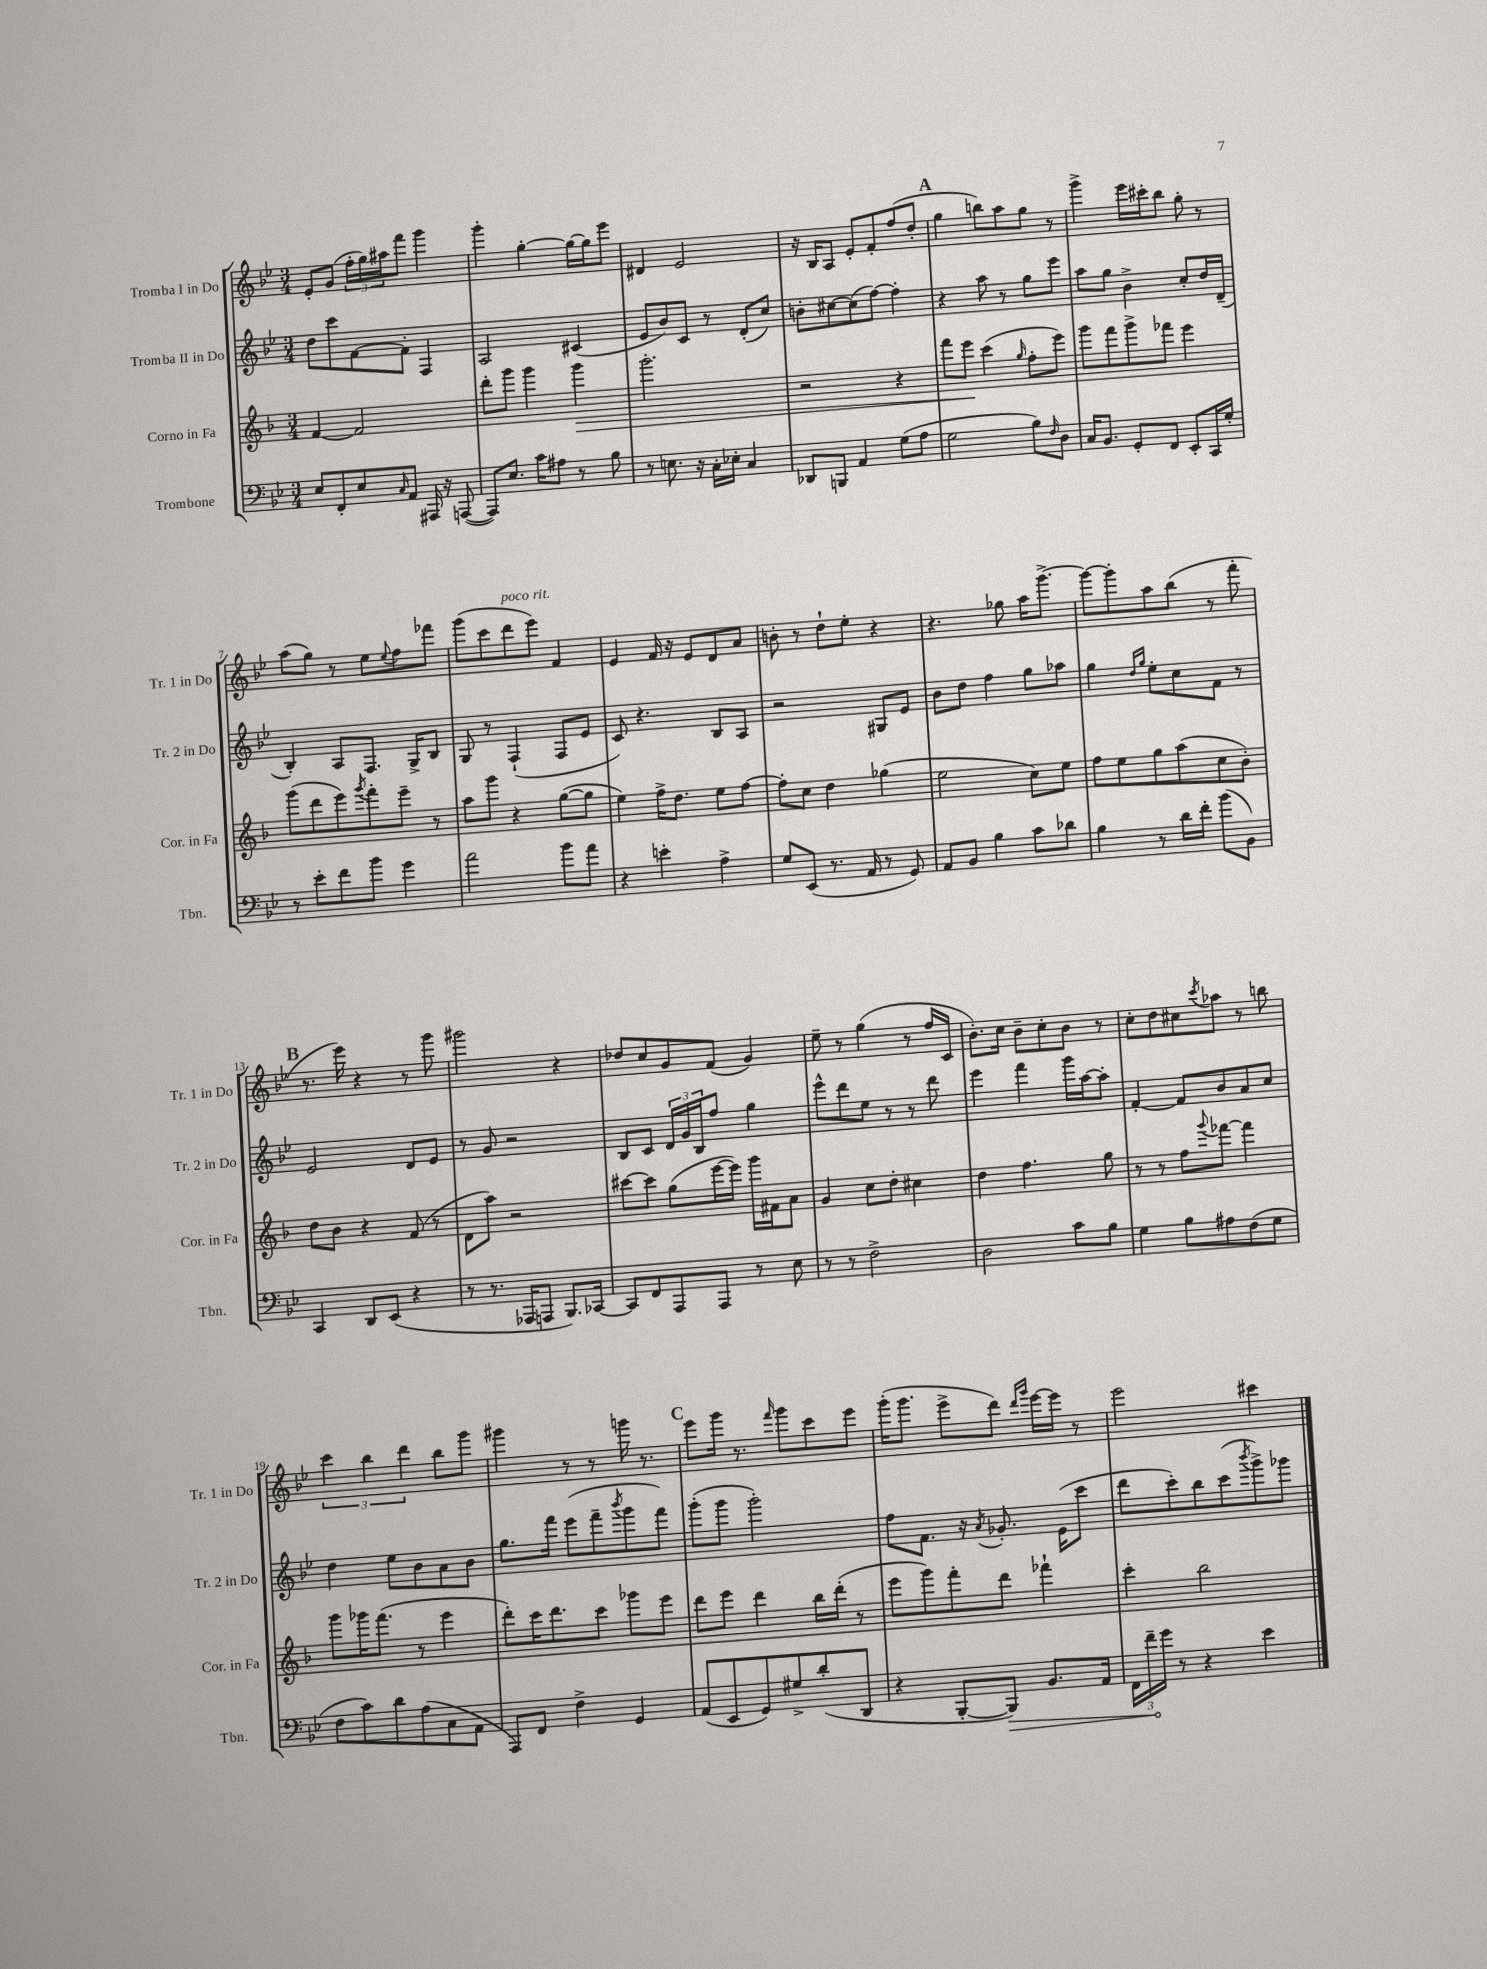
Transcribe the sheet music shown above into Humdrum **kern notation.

**kern	**kern	**kern	**kern
*staff4	*staff3	*staff2	*staff1
*clefF4	*clefG2	*clefG2	*clefG2
*k[b-e-]	*k[b-]	*k[b-e-]	*k[b-e-]
*M3/4	*M3/4	*M3/4	*M3/4
8E-	[4f	8dd	8e-'
8FF'	.	8ccc	(8g
8E-	2f]	[8f	24ff'
.	.	.	24gg)
.	.	.	24aa#
16qqC	.	.	.
8AA	.	8f']	8fff
16AAA#	.	4F	4ggg
16r	.	.	.
([8AAA	.	.	.
=	=	=	=
8AAA])	8ddd'	2A	4ggg'
8.E-	8ggg	.	.
.	4ggg	.	[4gg'
16c	.	.	.
8A#	.	.	.
8r	4ggg	(4c#	16gg_
.	.	.	16gg]
8B-	.	.	8eee-
=	=	=	=
8r	2.ggg'	8e-	4d#
8.E	.	8b-)	.
.	.	8c	2e-
16r	.	.	.
16C'	.	8r	.
16E-'	.	.	.
4C	.	(8d'	.
.	.	8cc)	.
=	=	=	=
8DD-	2r	8b'	16r
.	.	.	16B-
8BBB	.	[8cc#	8A
4AA	.	(8cc#]	8e-'
.	.	[8ff)	8f'
(8G	4r	4ff']	(8ff
8A	.	.	8dd'
=	=	=	=
2G	8fff	4r	4gg
.	8eee	.	.
.	(4ccc	8aa	8bb)
.	.	8r	8aa
.	16qqgg	.	.
8B-)	8ff'	8gg	8gg
16qqF	.	.	.
8D	8eee)	8eee-	8r
=	=	=	=
16C	8ggg	8aa	4ggg^
8.BB-	.	.	.
.	8fff	8gg	.
8GG'	8ggg^	4b-^	16eee-
.	.	.	16ccc#'
8FF	8fff-	.	8bb-
8EE-'	4eee	8cc'	8gg'
16CC	.	16dd	8r
16G'	.	(16d~	.
=	=	=	=
8r	(8ggg	4B-')	(8aa
8e-'	8ddd	.	8gg)
8f	8eee)	8A	8r
.	8qggg	.	.
8b-	8fff'	8.F	8ee-
.	.	.	8qqee-
4g	8eee~	.	8ff
.	.	16G^	.
.	8r	8B-	8fff-
=	=	=	=
2a	8aa	8G	(8ggg
.	8ggg	8r	8ccc
.	4r	(4F`	8ddd
.	.	.	8eee-)
8b-	([8gg	8F	4f
8a	8gg]	8e-	.
=	=	=	=
4r	4ee)	8c)	4e-
.	.	4.r	.
4e'	16ff^	.	16f
.	8.dd	.	16r
.	.	.	8e-
4A^	8ee	8B-	8d
.	[8ff	8A	8a
=	=	=	=
8G	8ff']	2r	8b'
(8EE-	8cc	.	8r
8.r	4dd	.	8dd`
.	.	.	8ee-'
16AA	.	.	.
8r	(4gg-	8G#	4r
8GG)	.	8e-	.
=	=	=	=
8AA	2ee	8b-	4.r
8BB-	.	8dd	.
4B-	.	4ff	.
.	.	.	8gg-
8c	8cc)	8gg	16aa
.	.	.	[8.ggg^
8d-	8ee	8aa-	.
=	=	=	=
4B-	8ff	4gg	8ggg_
.	8ee	.	8ggg']
.	.	16qqdd	.
.	.	16qqgg	.
8r	8gg	8ee-'	8aa
16d	(8aa	8cc	(8bb-
16f'	.	.	.
(8b-	8cc	8f	8r
8BB-)	8b-')	8r	8fff'
=	=	=	=
4CC	8dd	2e-	8.r
.	8b-	.	.
.	.	.	16eee-)
8DD	4r	.	4r
(8EE-	.	.	.
4r	(8f	8d	8r
.	8r	8e-	8ggg
=	=	=	=
8r	8d	8r	2ggg#
8.r	8aa)	8g	.
.	2r	2r	.
16AAA-	.	.	.
8AAA	.	.	.
8.BBB-)	.	.	4r
[16CC-	.	.	.
=	=	=	=
8CC-]	[8ccc#	8B-	8dd-
8FF	8ccc#]	8c	8cc
8AAA	(8gg	24d	8g
.	.	24g	.
.	.	24B-	.
8AAA	[16eee	8ff	(8f
.	16eee])	.	.
8r	16ggg	4gg	4g)
.	16f#	.	.
8E-	8a	.	.
=	=	=	=
8r	4g	8eee-^^	8ee-~
8r	.	8ddd	8r
2F^	8cc	8ee-	(4gg
.	8dd'	8r	.
.	4cc#	8r	8r
.	.	8ddd	16ff
.	.	.	16c
=	=	=	=
2D	4dd	4eee-	8.b-')
.	.	.	16cc
.	4.ff	4fff	8b-~
.	.	.	8cc'
8c	.	16ggg	8b-
.	.	[16aa	.
8B-	8gg	8aa']	8r
=	=	=	=
4G	8r	[4f'	8cc'
.	8r	.	8dd
8B-	8ff	8f]	8cc#
.	8qqggg	.	8qccc
8A#	[8fff-	8b-	8aa-
(8F	4fff-]	8a	8r
8G	.	8cc	8bb
=	=	=	=
8F	8ggg	4dd	6ccc
8c)	16ggg-	.	.
.	.	.	6bb-
.	(8.fff	.	.
8d	.	8ee-	.
.	.	.	6ddd
(8A	8r	8b-	.
8C	4eee	8a	8bb-
8AA	.	8b-	8ggg
=	=	=	=
8AAA)	8ddd')	8.gg	4ggg#
8FF	16ccc	.	.
.	8.ddd	16fff	.
4F^	.	(8eee-	8r
.	8ccc	8fff~	8r
.	.	8qbbb-	.
4GG	8ggg-	8ggg	16ggg
.	.	.	8.r
.	8eee	8fff)	.
=	=	=	=
(8AA	8ddd	(8ggg'	8eee-
8EE-	8eee	8ggg	16ggg
.	.	.	8.r
8GG)	4ddd	2ggg')	.
.	.	.	16qqfff
8G#^	.	.	8ggg
(8d'	16bb-	.	8ccc
.	(16ddd'	.	.
8DD	8r	.	8eee-
=	=	=	=
4r	8eee	8ff	(16ggg'
.	.	.	8.ggg
.	8ggg)	8.f	.
[8BBB-'	8fff'	.	8eee-^
.	.	16r	.
.	.	8qa	.
8BBB-])	8ddd	8.g-'	8ddd)
.	.	.	16qqddd
.	.	.	16qqggg
8.BB-	4fff-`	.	[16eee-
.	.	(16e-	16eee-]
.	.	8ccc	8r
16AA	.	.	.
=	=	=	=
24FF	4ccc'	8ddd	2eee-
24f~	.	.	.
24g	.	.	.
8r	.	8ccc')	.
4r	2bb-	8bb-	.
.	.	(8ccc	.
.	.	8qbbb-	.
4e-	.	8ggg^)	4ccc#
.	.	8ggg-	.
==	==	==	==
*-	*-	*-	*-
